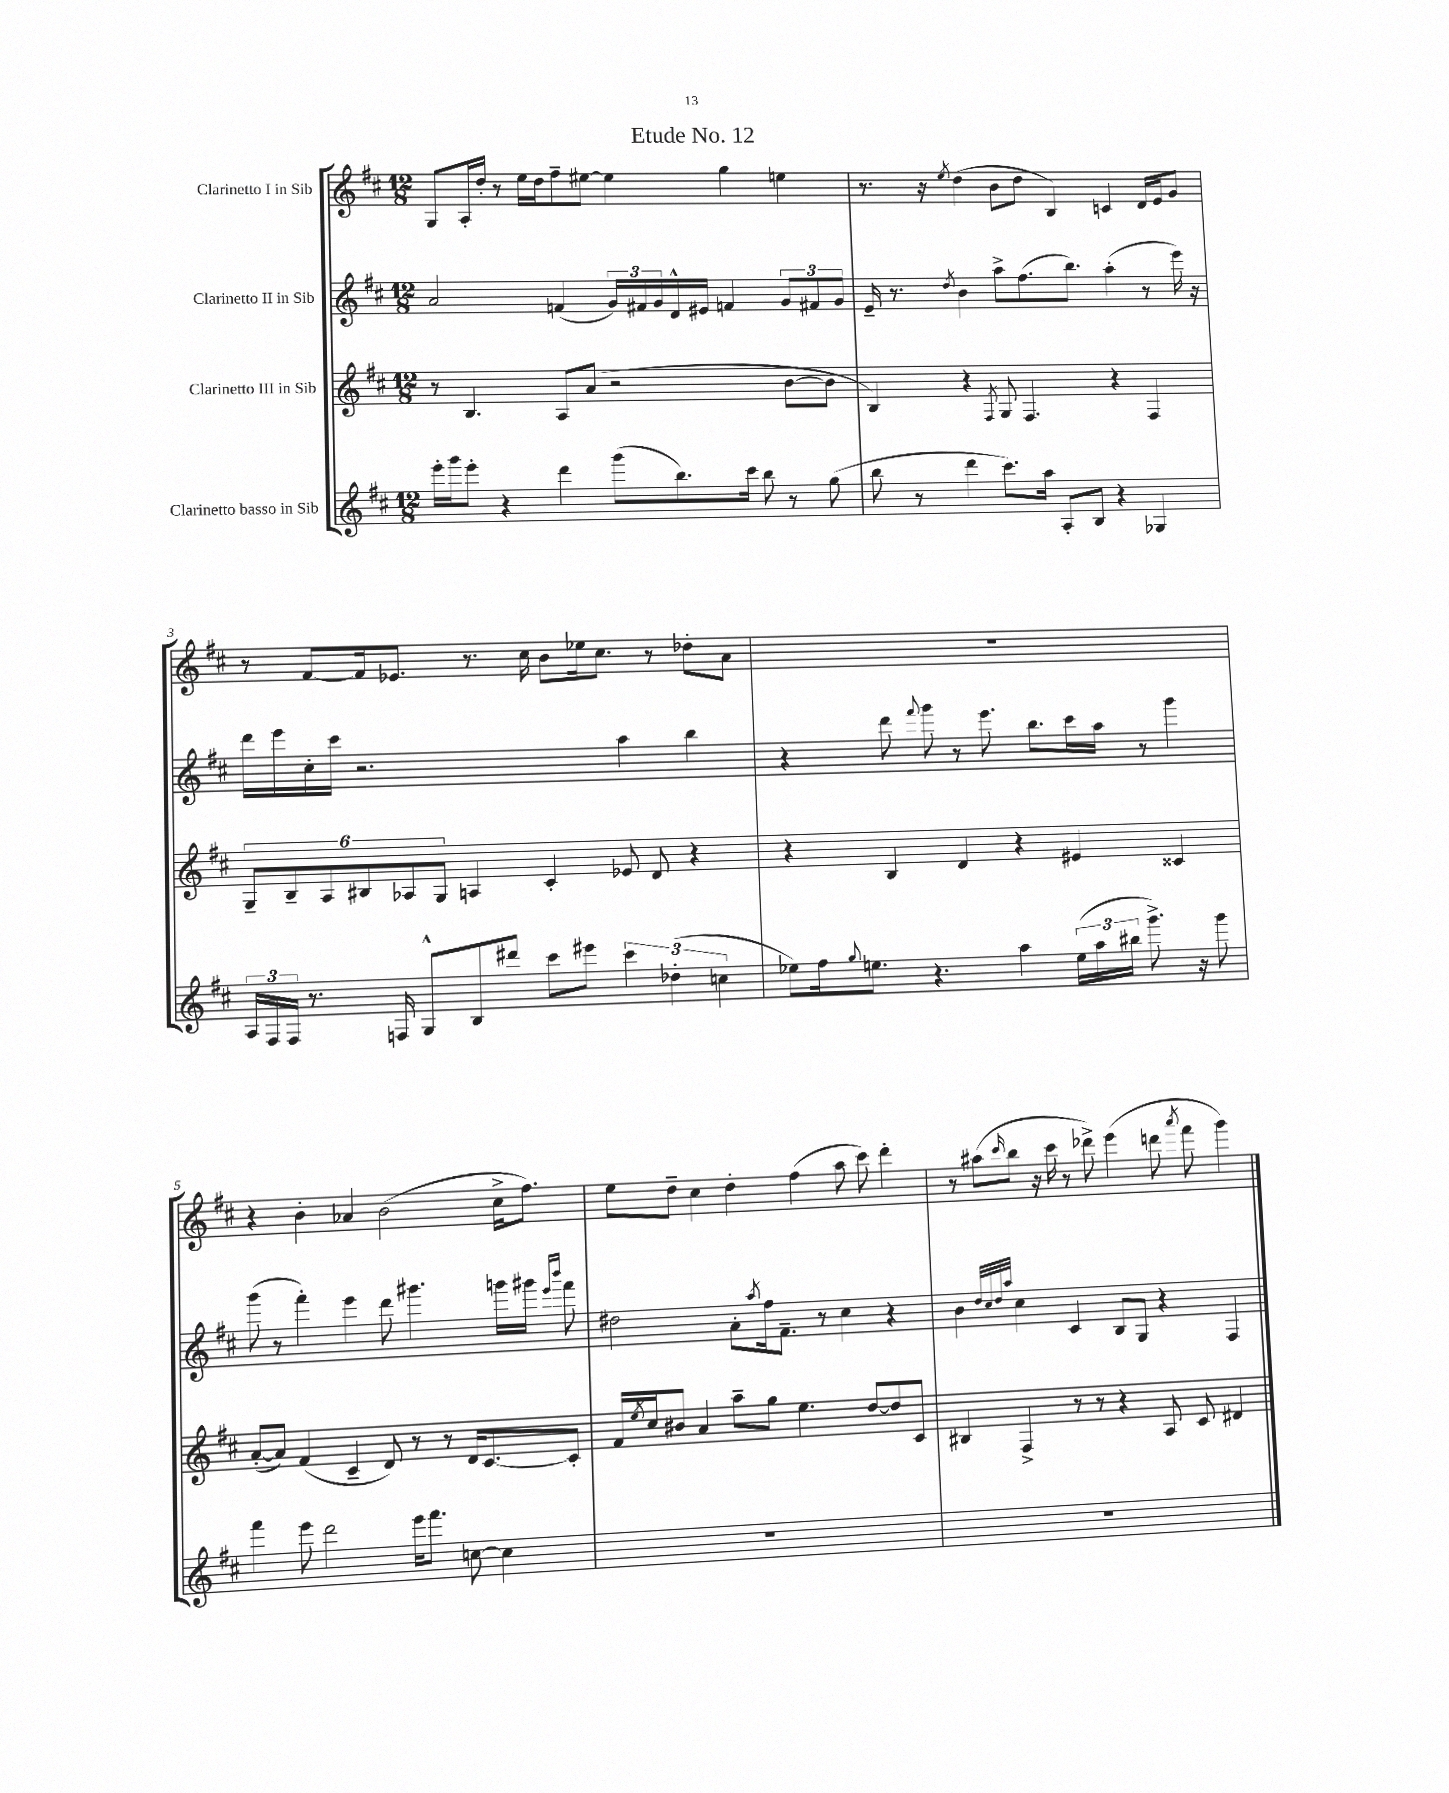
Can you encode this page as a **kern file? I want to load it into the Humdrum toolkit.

**kern	**kern	**kern	**kern
*staff4	*staff3	*staff2	*staff1
*clefG2	*clefG2	*clefG2	*clefG2
*k[f#c#]	*k[f#c#]	*k[f#c#]	*k[f#c#]
*M12/8	*M12/8	*M12/8	*M12/8
16eee'	8r	2a	8G
16ggg	.	.	.
8eee'	4.B	.	16A'
.	.	.	16dd'
4r	.	.	8r
.	.	.	16ee
.	.	.	16dd
4ddd	8A	(4f	8ff#~
.	(8a	.	[8ee#
(8ggg	2r	24g)	4ee#]
.	.	24f#	.
.	.	24g	.
8.bb)	.	16d^^	.
.	.	16e#	.
.	.	4f	4gg
16ccc#	.	.	.
8bb	.	.	.
8r	[8b	12g	4ee
.	.	12f#	.
(8gg	8b]	.	.
.	.	12g	.
=	=	=	=
8bb	4B)	16e~	8.r
.	.	8.r	.
8r	.	.	.
.	.	.	16r
.	.	8qdd	8qee
4ddd	4r	4b	(4dd
.	8qF#	.	.
8.ccc#)	8G	8aa^	8b
.	4.F#	(8.ff#	8dd
16aa	.	.	.
8A'	.	.	4B)
.	.	8.bb)	.
8B	.	.	.
4r	4r	(4aa'	4c
4G-	4F#	8r	16d
.	.	.	16e
.	.	16eee)	8g
.	.	16r	.
=	=	=	=
24A	12G~	16ddd	8r
24F#	.	.	.
.	.	16eee	.
24F#	12B~	.	.
8.r	.	16cc#'	[8f#
.	12A	.	.
.	.	16ccc#	.
.	12B#	2.r	16f#]
16F	.	.	8.e-
.	12A-	.	.
8G^^	.	.	.
.	12G	.	.
8B	4A	.	8.r
8ddd#	.	.	.
.	.	.	16cc#
8ccc#	4c#'	.	8b
8eee#	.	.	16ee-
.	.	.	8.cc#
6ccc#	8e-	4aa	.
.	8d	.	8r
(6dd-'	.	.	.
.	4r	4bb	8dd-'
6cc	.	.	.
.	.	.	8a
=	=	=	=
8ee-)	4r	4r	1.r
16ff#	.	.	.
8qqgg	.	.	.
8.ee	.	.	.
.	4B	8ddd	.
.	.	8qqfff#	.
4.r	.	8ggg	.
.	4d	8r	.
.	.	8.eee	.
4aa	4r	.	.
.	.	8.bb	.
(24ee	4e#	16ccc#	.
24aa	.	.	.
.	.	16aa	.
24bb#	.	.	.
8.ggg^)	.	8r	.
.	4c##	4ggg	.
16r	.	.	.
8ggg	.	.	.
=	=	=	=
4fff#	([8a'	(8ggg	4r
.	8a])	8r	.
8eee	(4f#	4fff#')	4b'
2ddd	.	.	.
.	4c#~	4eee	4a-
.	8d)	8ddd	(2b
16eee	8r	4.ggg#	.
8.fff#	.	.	.
.	8r	.	.
[8cc	16d	.	.
.	[8.c#	.	.
4cc]	.	16ggg	16cc#^
.	.	16ggg#	8.ff#)
.	.	16qqeee	.
.	.	16qqbbb	.
.	8c#']	8fff#	.
=	=	=	=
1.r	16f#	2dd#	8ee
.	8qee	.	.
.	16cc#	.	.
.	8b#	.	8dd~
.	4a	.	4cc#
.	8aa~	8a'	4dd'
.	.	8qaa	.
.	8gg	16ff#	.
.	.	8.f#~	.
.	4.ee	.	(4ff#
.	.	8r	.
.	.	4cc#	8aa
.	[8dd	.	8ccc#)
.	8dd]	4r	4ddd'
.	8c#	.	.
=	=	=	=
1.r	4B#	4b	8r
.	.	.	(8aa#
.	.	32qqdd	.
.	.	32qqcc#	.
.	.	32qqdd	.
.	.	32qqaa	16qqccc#
.	4F#^	4cc#	8bb
.	.	.	16r
.	.	.	16ccc#
.	8r	4c#	8r
.	8r	.	8ddd-^)
.	4r	8B	(4eee
.	.	8G	.
.	8A	4r	8ddd
.	.	.	8qaaa
.	8c#	.	8fff#
.	4d#	4F#	4ggg)
==	==	==	==
*-	*-	*-	*-
